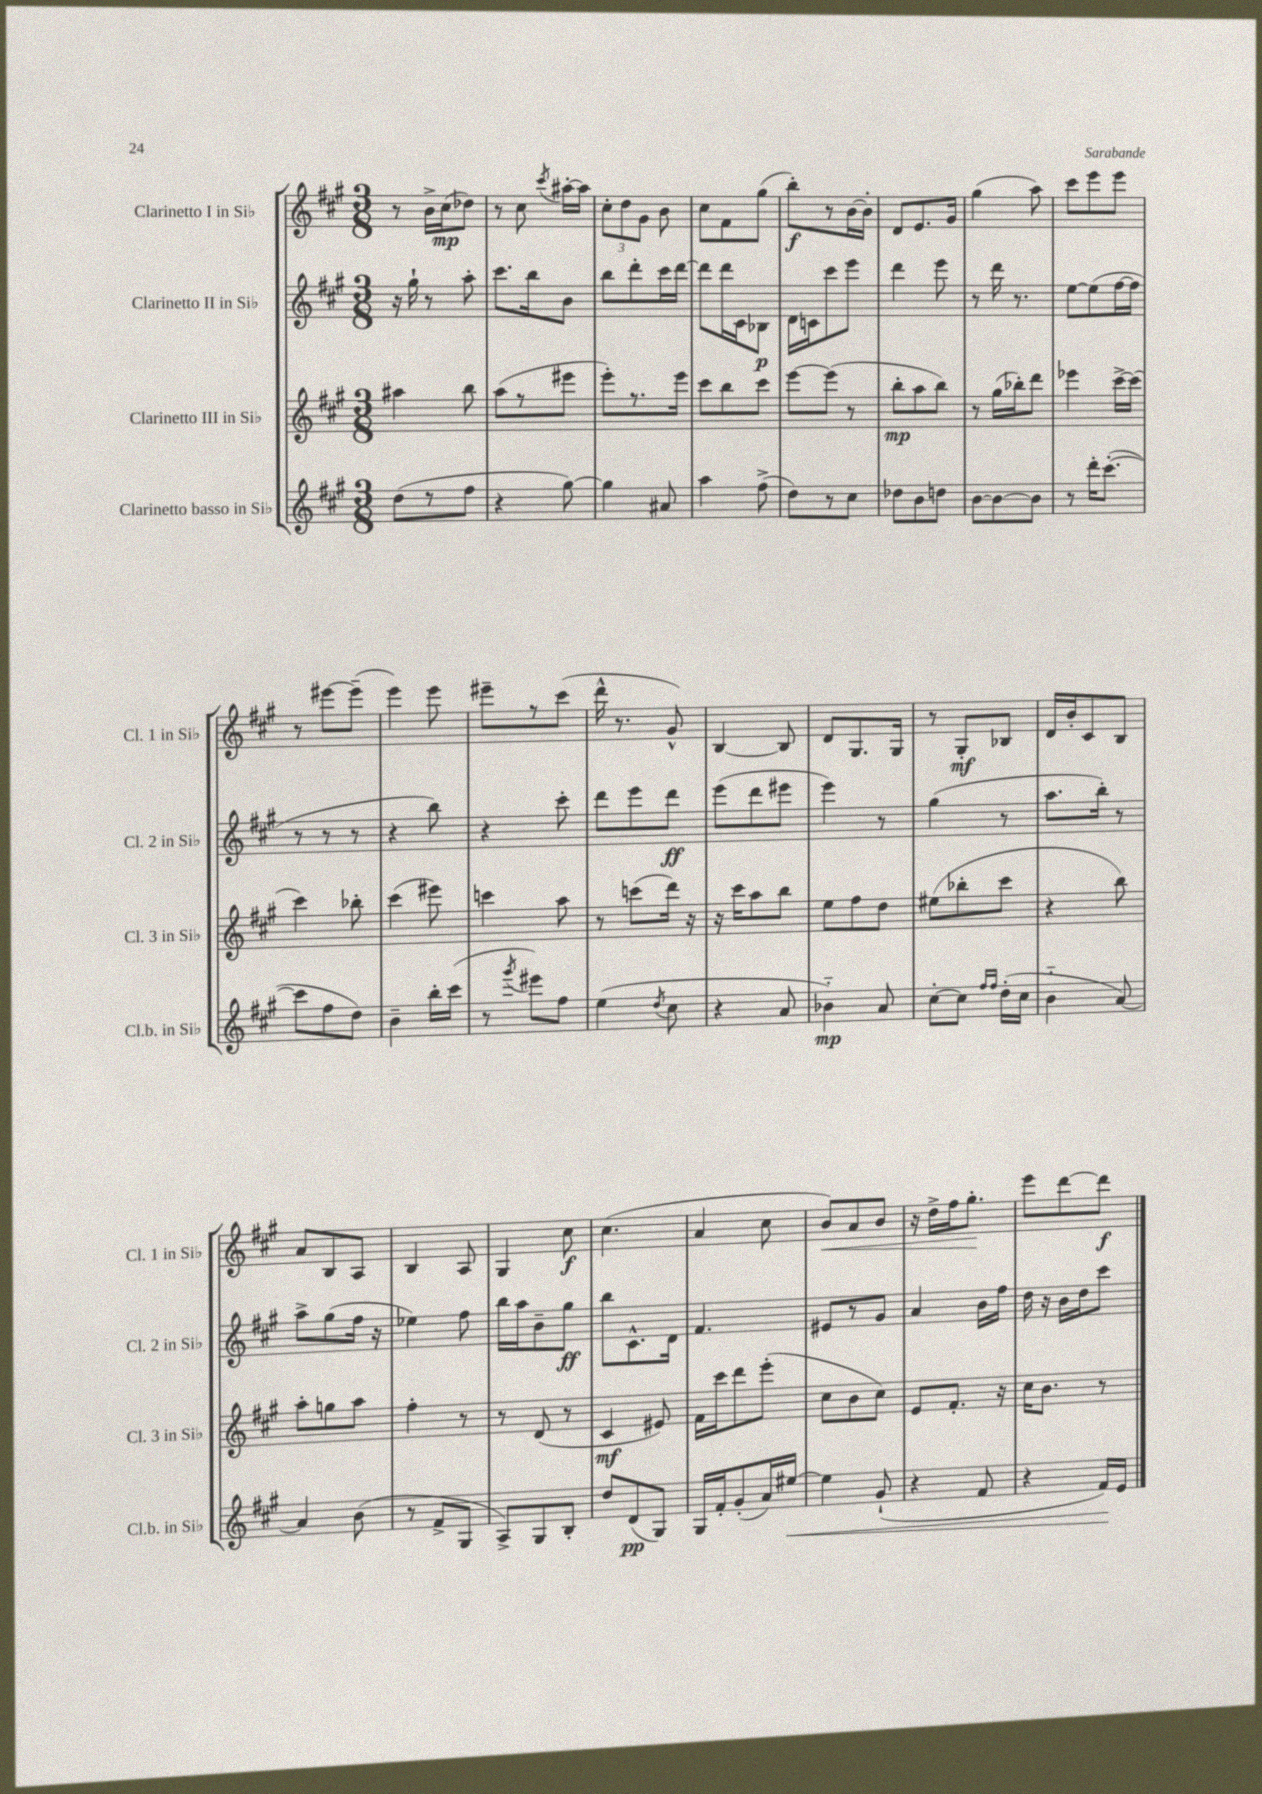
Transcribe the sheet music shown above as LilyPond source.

<<
\new StaffGroup <<
\new Staff = "s0" \with { instrumentName = "Clarinetto I in Sib" shortInstrumentName = "Cl. 1 in Sib" } {
    \clef treble \key a \major \numericTimeSignature \time 3/8
    \autoBeamOff r8 b'16[-> cis''16\mp( des''8]) |
    r8 cis''8 \acciaccatura { cis'''8 } ais''16[~-. ais''16] |
    \tuplet 3/2 { cis''8[-. d''8 gis'8] } b'8 |
    cis''8[ fis'8 gis''8]( |
    b''8[-.\f) r8 b'16~ b'16]-. |
    d'8[ e'8. gis'16] |
    gis''4( a''8) |
    cis'''8[ e'''8 e'''8] |
    r8 eis'''8[~ eis'''8]--( |
    e'''4) e'''8 |
    eis'''8[-- r8 cis'''8]( |
    d'''16-^ r8. gis'8-^) |
    b4~ b8 |
    d'8[ gis8. gis16] |
    r8 gis8[-.\mf bes8] |
    d'16[ b'16-. cis'8 b8] |
    a'8[ b8 a8] |
    b4 a8 |
    gis4 cis''8\f |
    cis''4.( |
    a'4 cis''8 |
    b'8[\<) a'8 b'8] |
    r16 d''16[-> fis''16 gis''8.]-.\! |
    e'''8[ d'''8~ d'''8]\f \bar "|." |
}
\new Staff = "s1" \with { instrumentName = "Clarinetto II in Sib" shortInstrumentName = "Cl. 2 in Sib" } {
    \clef treble \key a \major \numericTimeSignature \time 3/8
    \autoBeamOff r16 gis''16-! r8 a''8-. |
    cis'''8.[ b''16 b'8] |
    b''8[ d'''8-. cis'''16 d'''16]~ |
    d'''8[ d'''16 cis'16 bes8]\p |
    d'16[ c'16 cis'''8 e'''8] |
    d'''4 e'''8 |
    r8 d'''16 r8. |
    e''8[~ e''8( fis''16~ fis''16] |
    r8 r8 r8 |
    r4 b''8) |
    r4 cis'''8-. |
    d'''8[ e'''8 d'''8]\ff |
    e'''8[( d'''8 eis'''8] |
    e'''4) r8 |
    gis''4( r8 |
    a''8.[ b''16]-.) r8 |
    a''8[-> gis''8( fis''16] r16 |
    ees''4) fis''8 |
    b''16[ a''16 b'8-- gis''8]\ff |
    b''8[ cis'8.-^ d'16] |
    fis'4. |
    eis'8[ r8 gis'8] |
    a'4 b'16[ fis''16] |
    d''16 r16 b'16[ d''16 cis'''8] \bar "|." |
}
\new Staff = "s2" \with { instrumentName = "Clarinetto III in Sib" shortInstrumentName = "Cl. 3 in Sib" } {
    \clef treble \key a \major \numericTimeSignature \time 3/8
    \autoBeamOff ais''4 b''8 |
    a''8[( r8 eis'''8] |
    e'''8[-.) r8. e'''16] |
    cis'''8[ b''8 cis'''8] |
    e'''8[~ e'''8]( r8 |
    b''8[-.\mp a''8 b''8]) |
    r8 gis''16[( bes''16-.) d'''8] |
    ees'''4 cis'''16[~-> cis'''16]( |
    cis'''4) bes''8-. |
    cis'''4( eis'''8) |
    c'''4 a''8 |
    r8 c'''8[( d'''16]) r16 |
    r16 cis'''16[ a''8 b''8] |
    e''8[ fis''8 d''8] |
    eis''8[( bes''8-. cis'''8] |
    r4 b''8) |
    a''8[-. g''8 a''8] |
    fis''4-. r8 |
    r8 d'8( r8 |
    cis'4\mf eis'8) |
    fis'16[ cis'''16 d'''8 e'''8]-.( |
    cis''8[ b'8 cis''8]) |
    e'8[ fis'8.]-. r16 |
    cis''16[ b'8.] r8 \bar "|." |
}
\new Staff = "s3" \with { instrumentName = "Clarinetto basso in Sib" shortInstrumentName = "Cl.b. in Sib" } {
    \clef treble \key a \major \numericTimeSignature \time 3/8
    \autoBeamOff d''8[( r8 fis''8] |
    r4 gis''8~) |
    gis''4 ais'8 |
    a''4 fis''8->( |
    d''8[) r8 cis''8] |
    des''8[ b'8 d''8] |
    b'8[~ b'8~ b'8] |
    r8 d'''16[-. cis'''8.]~-.( |
    cis'''8[ fis''8 d''8]) |
    b'4-- b''16[-. cis'''16]( |
    r8 \acciaccatura { gis'''8 } eis'''8[) fis''8] |
    e''4( \acciaccatura { d''8 } cis''8 |
    r4 a'8 |
    bes'4-_\mp) a'8 |
    cis''8[~-. cis''8] \grace { fis''16[ fis''16] } d''16[-.( cis''16] |
    b'4-_ a'8~) |
    a'4 b'8( |
    r8 fis'8[-> gis8] |
    a8[->) gis8 b8]-. |
    d''8[ d'8\pp( gis8]) |
    gis16[ fis'16-. gis'8-.( a'16) eis''16]~\< |
    eis''4 gis'8-!( |
    r4 fis'8 |
    r4 fis'16[\!) e'16] \bar "|." |
}
>>
>>
\layout { \context { \Score \remove "Bar_number_engraver" } }
